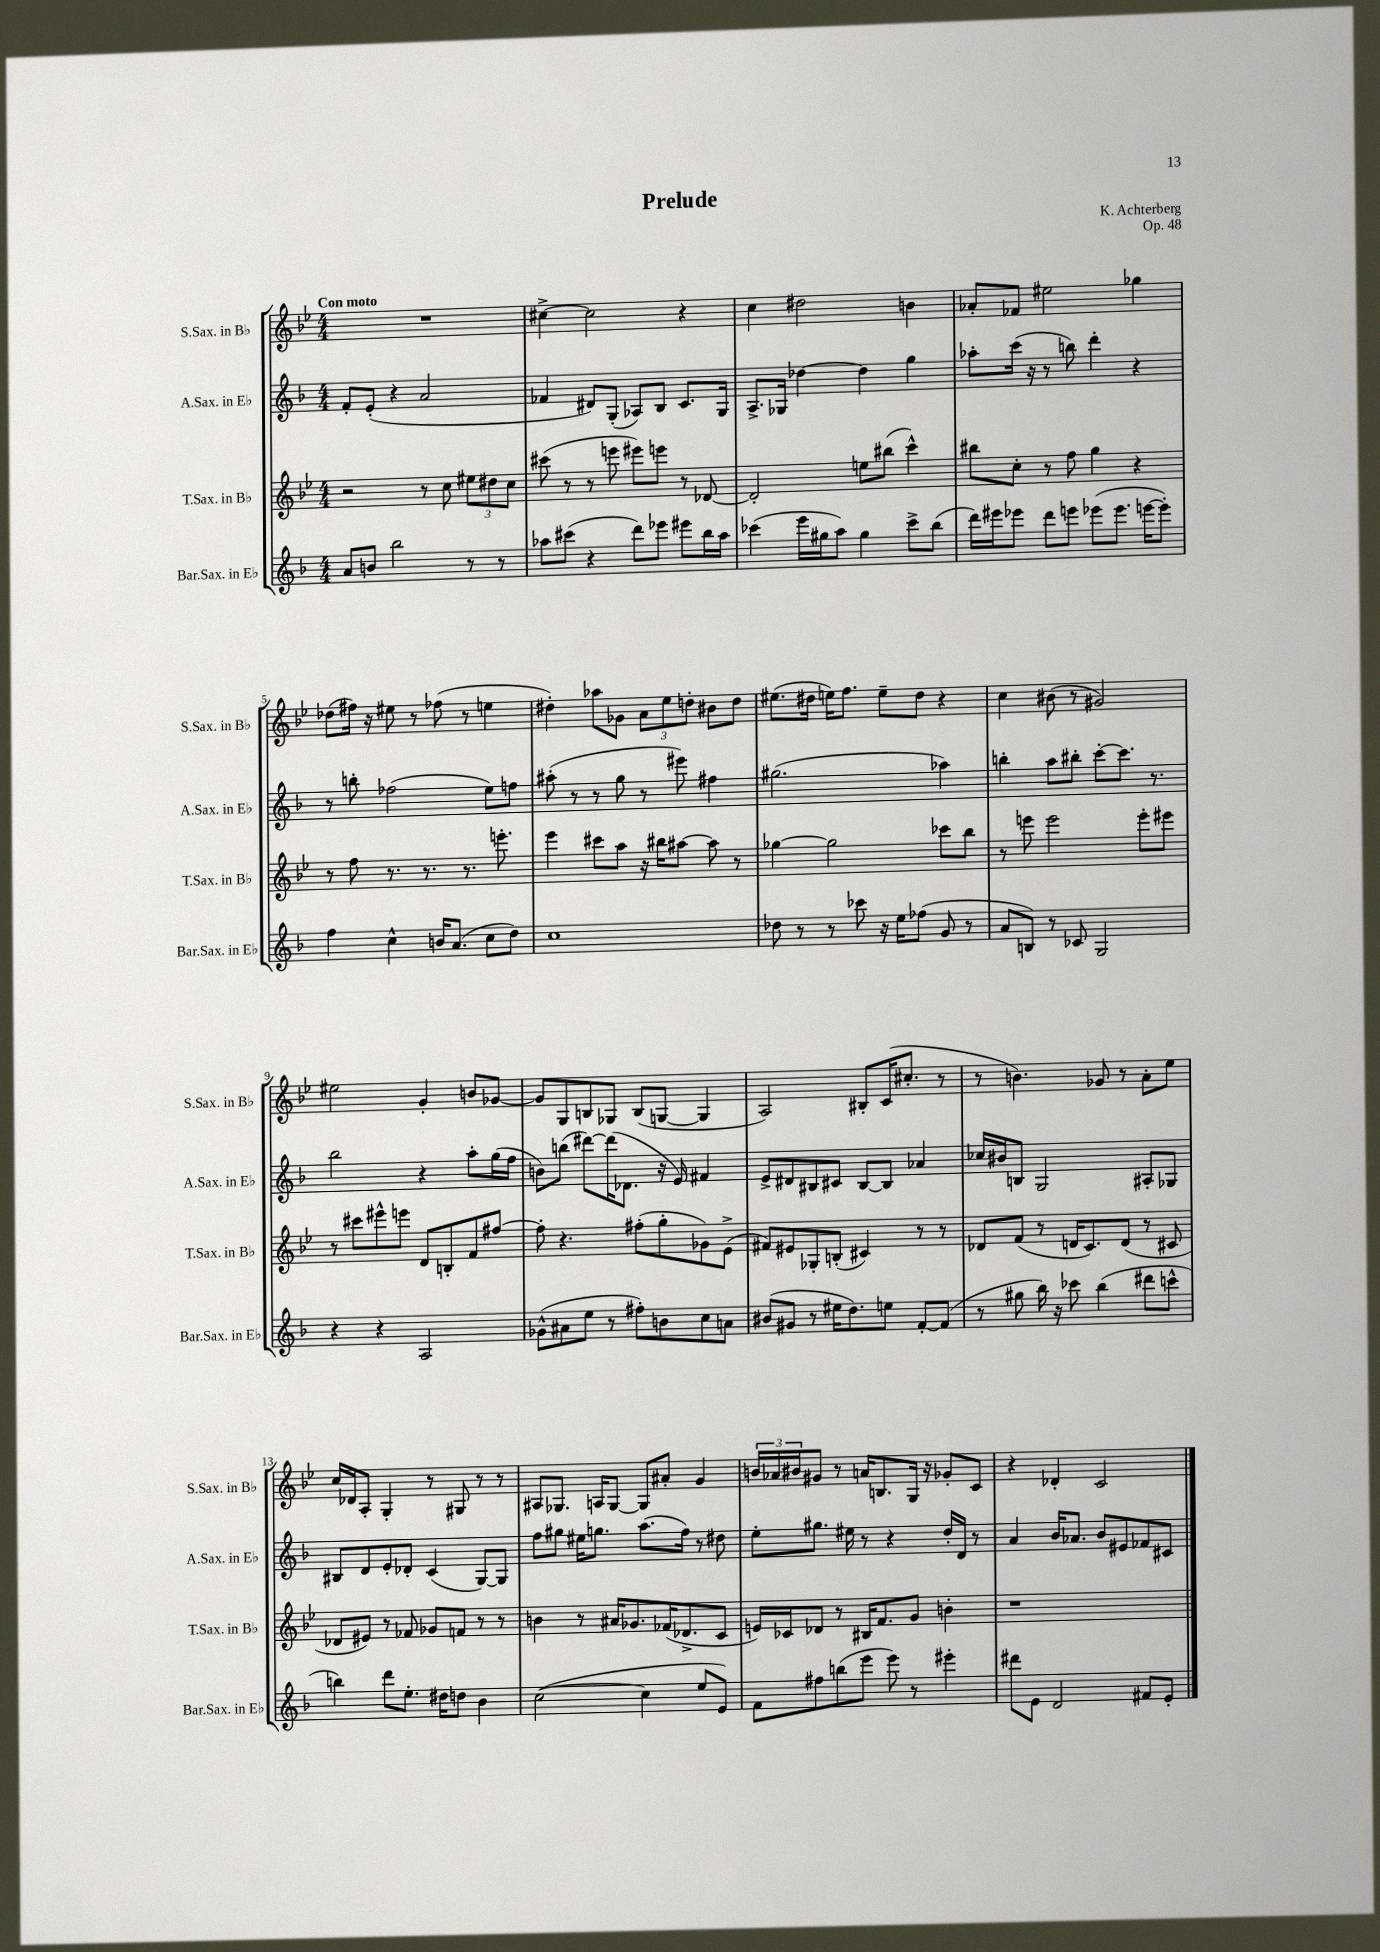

**kern	**kern	**kern	**kern
*staff4	*staff3	*staff2	*staff1
*clefG2	*clefG2	*clefG2	*clefG2
*k[b-]	*k[b-e-]	*k[b-]	*k[b-e-]
*M4/4	*M4/4	*M4/4	*M4/4
8a	2r	8f'	1r
8b	.	(8e'	.
2bb-	.	4r	.
.	8r	2a	.
.	8cc	.	.
8r	12ee#	.	.
.	12dd#	.	.
8r	.	.	.
.	12cc	.	.
=	=	=	=
8aa-	(8ccc#	4f-	[4cc#^
(8ccc#	8r	.	.
4r	8r	8d#)	2cc#]
.	8eee	(8G'	.
8ddd)	8eee#)	8A-)	.
8eee-	8eee	8B-	.
8eee#	8r	8.c	4r
16bb-	[8d-	.	.
16aa-	.	16G	.
=	=	=	=
(4ccc-	2d-']	8.A^	4cc
.	.	16G-	.
16eee	.	[4dd-	2dd#
16gg#	.	.	.
8aa)	.	.	.
4gg#	8ee	4dd-]	.
.	(8bb#	.	.
8ccc-^	4ccc^^)	4gg	4b
(8bb-	.	.	.
=	=	=	=
16ddd)	8bb#	8aa-'	8a-'
16eee#	.	.	.
8eee-	8cc'	(16ccc	8f-
.	.	16r	.
8ddd	8r	8r	2ee#
8eee	8ff	8bb)	.
(8eee-	4gg	4ddd'	.
8.eee-	.	.	.
.	4r	4r	4gg-
[16eee	.	.	.
8eee'])	.	.	.
=	=	=	=
4ff	8r	8r	(8dd-
.	8ff	8bb'	16ff#)
.	.	.	16r
4cc^^	8.r	(2ff-	8ee#
.	.	.	8r
.	8.r	.	.
16b	.	.	(8ff-
(8.a	.	.	.
.	8.r	.	8r
8cc	.	8ee)	4ee
.	8.eee'	.	.
8dd)	.	8ff	.
=	=	=	=
1cc	4eee-	(8aa#'	4dd#')
.	.	8r	.
.	8ccc#	8r	8aa-
.	8aa	8gg	8g-
.	16r	8r	12a
.	16bb#	.	.
.	.	.	12ee-
.	[8aa#	8eee#)	.
.	.	.	12dd'
.	8aa#]	4ff#	8b#
.	8r	.	8dd
=	=	=	=
8dd-	[4gg-	(2.gg#	(8.ee#
8r	.	.	.
.	.	.	16dd#
8r	2gg-]	.	16ee)
.	.	.	8.ff
8ccc-	.	.	.
16r	.	.	8ee~
16ee	.	.	.
(8ff-	.	.	8dd#
8g	8ccc-	4aa-)	4r
8r	8bb-	.	.
=	=	=	=
8a	8r	4bb'	4cc
8B)	8eee	.	.
8r	2eee	8aa	(8b#
8c-	.	8bb#'	8r
2G	.	[8ccc'	2g#)
.	.	8.ccc]	.
.	8eee'	.	.
.	.	8.r	.
.	8eee#	.	.
=	=	=	=
4r	8r	2bb-	2ee#
.	8ccc#	.	.
4r	8eee#^^	.	.
.	8eee	.	.
2A	8d	4r	4g'
.	8B'	.	.
.	8f	8aa'	8b
.	[8ff#	(16gg	[8g-
.	.	16ff	.
=	=	=	=
(8g-^^	8ff#']	8b)	8g-]
8a#	4.r	(8bb	8G
8ee	.	[8ddd#)	8B
8r	.	(16ddd#]	8G-
.	.	8.d-	.
8ff#')	(8ff#'	.	(8B
8b	8gg'	16r	[8G
.	.	16e)	.
8cc	8g-)	4f#	4G]
8a	(8e-^	.	.
=	=	=	=
(8b#	8f#)	8e^	2A)
8g#	8e#	8d#	.
8r	8G-'	8B#	.
16ee#	(8B'	8c#	.
8.dd)	.	.	.
.	4c#)	[8B#	8B#'
8ee	.	8B#]	(16c
.	.	.	8.cc#'
[8f'	8r	4a-	.
(8f]	8r	.	8r
=	=	=	=
8r	8d-	16cc-	8r
.	.	16b#	.
8gg#	(8f	8B	4.b)
16bb-)	8r	2G	.
16r	.	.	.
8ccc-	16d	.	.
.	8.c)	.	.
(4bb-	.	.	8g-
.	(8d	.	8r
8ddd#	8r	8A#'	8a'
8ccc^^	8c#	8G-	8ee-
=	=	=	=
4bb)	8d-	8B#	16cc
.	.	.	16d-
.	8e#)	8d	8A'
8ddd	8r	8e'	4G'
8.ee'	8f-	8d-'	.
.	8g-	(4c	8r
16dd#	.	.	.
8dd	8f	.	8G#
4b-	8r	[8G)	8r
.	8r	8G]	8r
=	=	=	=
([2cc	4b	8ff	8A#
.	.	8gg#	8.G-
.	8r	16ee#	.
.	.	8.gg	16A
.	16a#	.	[8G-
.	8.g-	.	.
4cc]	.	(8.aa	8G-]
.	(16f-	.	8a#'
.	8.d-^	16ff)	.
8ee	.	8r	4g
8e)	8c	8dd#	.
=	=	=	=
8f	16e)	8ee'	24b
.	.	.	24a-
.	16c-	.	.
.	.	.	24b#
8ff#	8d-	8.gg#	8g#
(8bb	8r	.	8r
.	.	16ee#	.
8eee	16B#	8r	16a
.	8.f	.	8.B
8eee)	.	4r	.
8r	8g	.	16G
.	.	.	16r
4eee#'	4b'	16dd'	8g-'
.	.	16d	.
.	.	8r	8c
=	=	=	=
8ddd#	1r	4a	4r
8e	.	.	.
2d	.	16b-	4d-'
.	.	8.a-	.
.	.	8b-	2c
.	.	8e#	.
8f#	.	8f-	.
8e'	.	8c#	.
==	==	==	==
*-	*-	*-	*-
